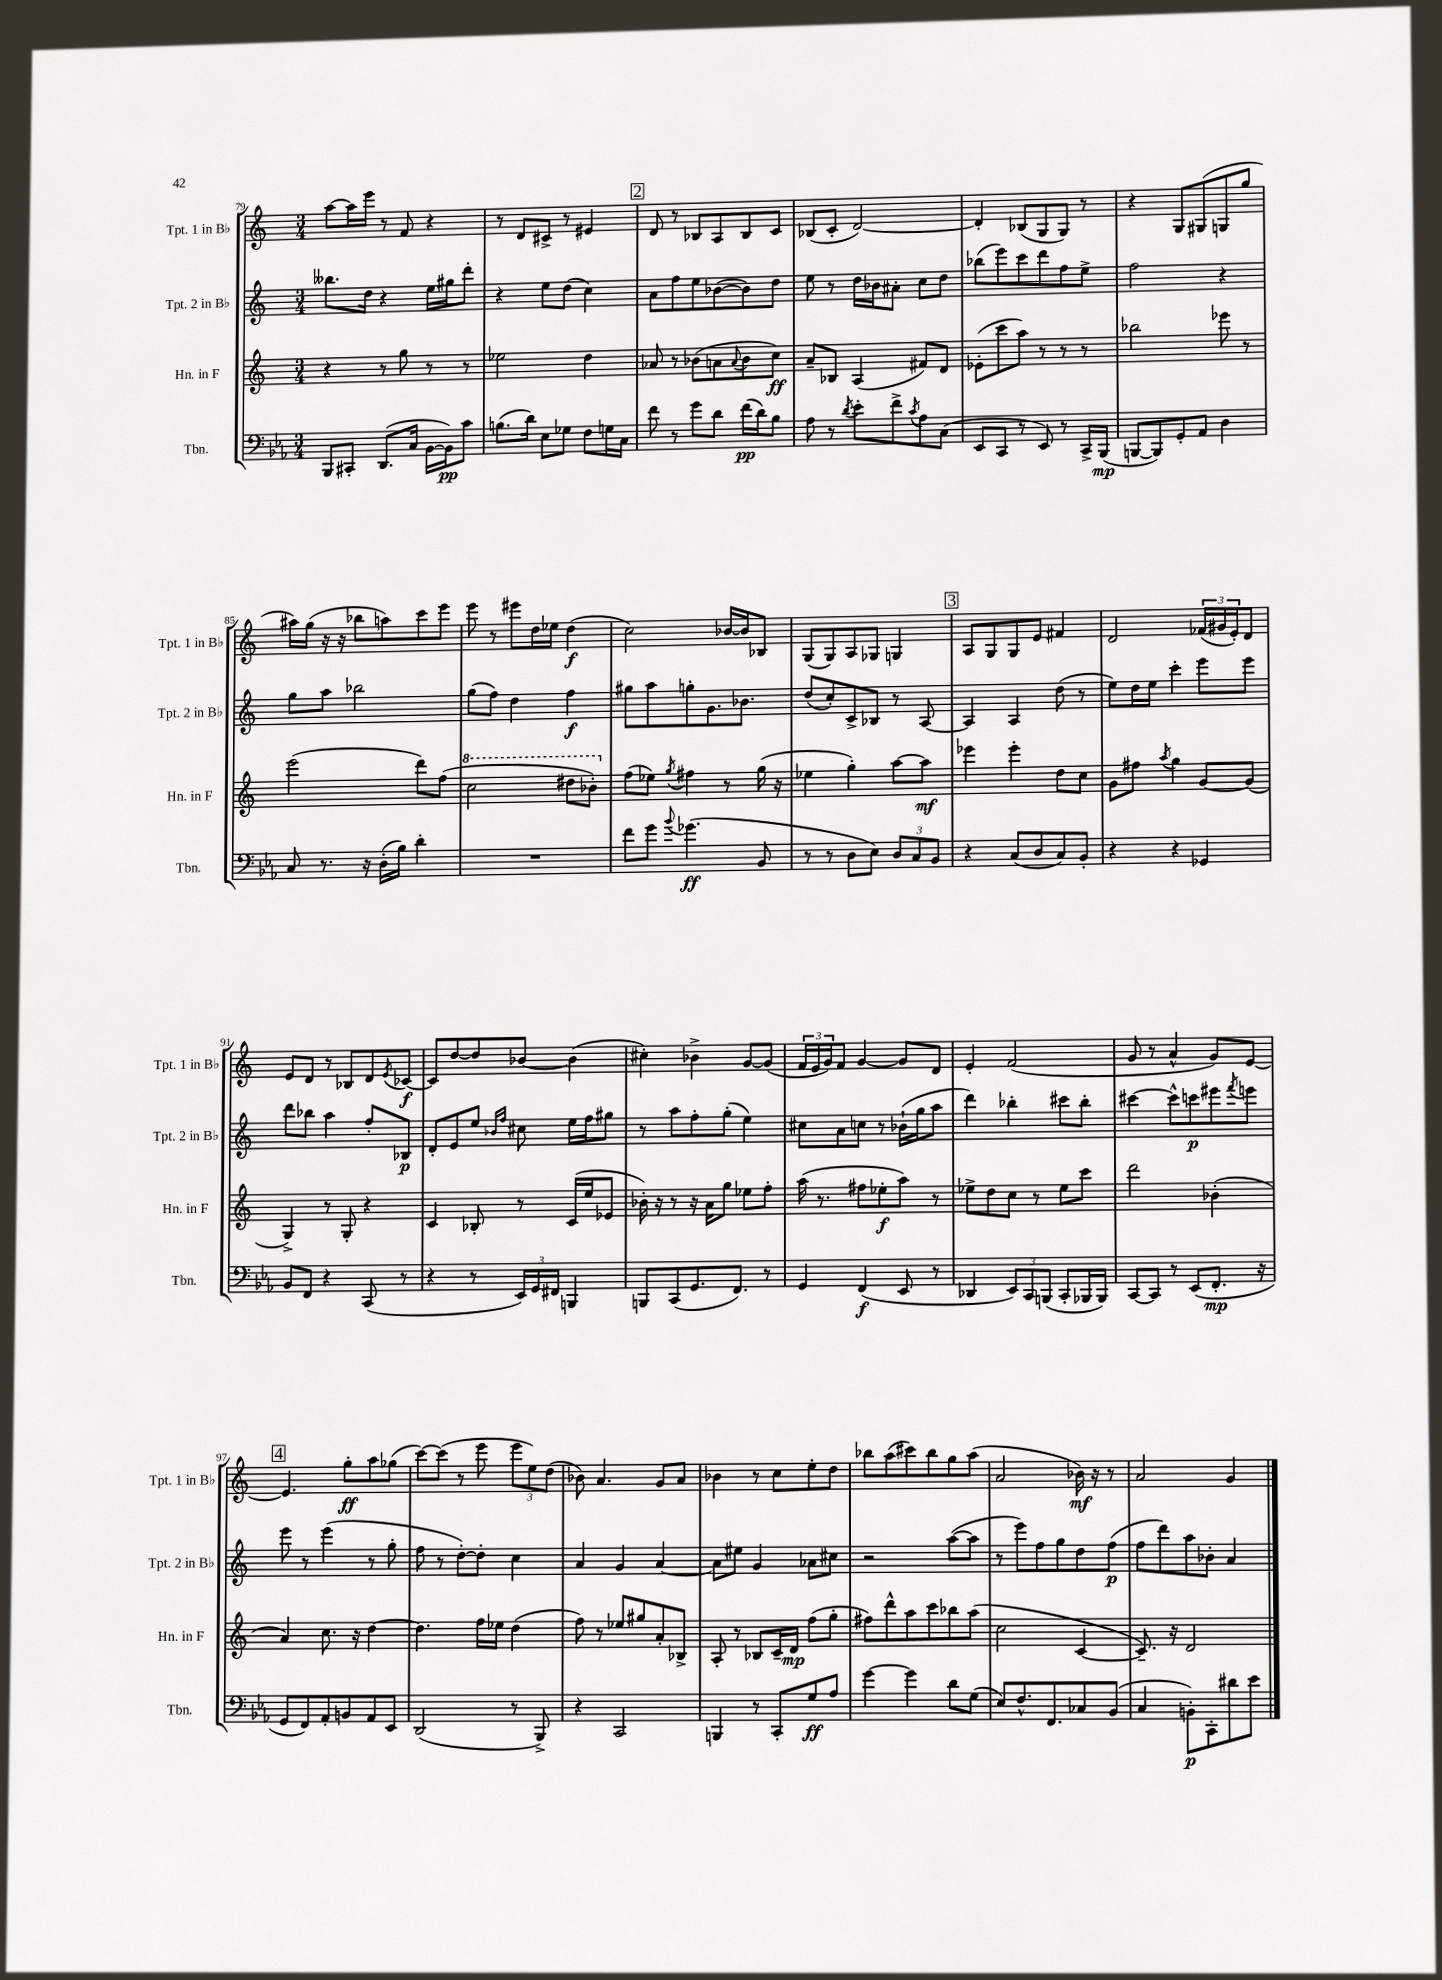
<<
\new StaffGroup <<
\new Staff = "s0" \with { instrumentName = "Tpt. 1 in Bb" shortInstrumentName = "Tpt. 1 in Bb" } {
    \clef treble \key c \major \numericTimeSignature \time 3/4
    a''8~ a''16 e'''16 r8 f'8 r4 |
    r8 d'8 cis'8-> r8 eis'4 |
    \mark \markup { \box "2" } d'8 r8 bes8 a8 bes8 c'8 |
    bes8( c'8-. d'2~) |
    d'4-. bes8( g8 g8) r8 |
    r4 g8 gis8( g8 g''8 |
    ais''16) g''16( r16 r16 bes''8 a''8) c'''8 e'''8 |
    e'''8 r8 eis'''8 d''16 ees''16 d''4\f( |
    c''2) bes'16~ bes'16 bes8 |
    g8( g8) a8 ges8 g4 |
    \mark \markup { \box "3" } a8 g8 g8 e'8 fis'4 |
    d'2 \tuplet 3/2 { fes'16( gis'16 e'16-.) } d'8 |
    e'8 d'8 r8 bes8 d'8 \acciaccatura { e'8 } ces'8~\f |
    ces'8 d''8~ d''8 bes'8~ bes'4( |
    cis''4-.) bes'4-> g'8~ g'8( |
    \tuplet 3/2 { f'16 e'16 g'16) } f'8 g'4~ g'8 d'8 |
    e'4-. f'2( |
    g'8 r8 a'4-^ g'8) e'8~ |
    \mark \markup { \box "4" } e'4. g''8-.\ff a''8 ges''8( |
    c'''8~) c'''8( r8 e'''8 \tuplet 3/2 { e'''8 e''8) d''8( } |
    bes'8) a'4. g'8 a'8 |
    bes'4 r8 c''8 e''8-. d''8 |
    bes''8 a''8( cis'''8) bes''8 g''8 a''8( |
    a'2 bes'16\mf) r16 r8 |
    a'2 g'4 \bar "|." |
}
\new Staff = "s1" \with { instrumentName = "Tpt. 2 in Bb" shortInstrumentName = "Tpt. 2 in Bb" } {
    \clef treble \key c \major \numericTimeSignature \time 3/4
    beses''8. d''16 r4 e''16 gis''16 d'''8-. |
    r4 e''8 d''8( c''4) |
    \mark \markup { \box "2" } a'8 f''8 e''8 bes'8~( bes'8) d''8 |
    e''8 r8 d''16 bes'16 ais'8-. c''8 d''8 |
    bes''8( e'''8) c'''8 d'''8 f''8 e''8-> |
    f''2 r4 |
    g''8 a''8 bes''2 |
    g''8( f''8) d''4 f''4\f |
    gis''8 a''8 g''8-. g'8. bes'8. |
    d''8( c''8-.) c'8-> bes8 r8 a8~ |
    \mark \markup { \box "3" } a4 a4 d''8( r8 |
    e''8) d''16 e''16 c'''4-. e'''8 e'''8 |
    d'''8 bes''8 a''4 f''8-. bes8\p |
    d'8-. e'8 e''8 \grace { bes'16 f''16 } cis''8 e''16 f''16 gis''8 |
    r8 a''8 f''8-. g''8-.( e''4) |
    cis''8 a'8 c''8 r8 bes'16-!( g''16 a''8 |
    d'''4) bes''4-. cis'''8 bes''8-. |
    cis'''4~ cis'''8-^ c'''8\p eis'''8 \acciaccatura { f'''8 } e'''8 |
    \mark \markup { \box "4" } e'''8 r8 e'''4( r8 g''8-. |
    f''8 r8 d''8~-.) d''8-. c''4 |
    a'4 g'4 a'4~ |
    a'8 eis''8 g'4 aes'8 cis''8 |
    r2 a''8~( a''8 |
    r8 e'''8) f''8 g''8 d''8 f''8\p( |
    f''8 d'''8) a''8 bes'8-. a'4 \bar "|." |
}
\new Staff = "s2" \with { instrumentName = "Hn. in F" shortInstrumentName = "Hn. in F" } {
    \clef treble \key c \major \numericTimeSignature \time 3/4
    r4 r8 g''8 r8 r8 |
    ees''2 d''4 |
    \mark \markup { \box "2" } aes'8 r8 bes'8( a'8 \appoggiatura { a'8 } bes'8 c''8\ff) |
    a'8-- bes8 a4( fis'8) d'8 |
    ees'8-.( c'''8 a''8) r8 r8 r8 |
    bes''2 ees'''8 r8 |
    e'''2( d'''8) f''8( |
    \ottava #1 c'''2 dis'''8 bes''8-.) \ottava #0 |
    f''8( ees''8) \acciaccatura { g''8 } fis''4 r8 g''16( r16 |
    ees''4 g''4-.) a''8~ a''8\mf |
    \mark \markup { \box "3" } ees'''4 ees'''4-. d''8 c''8 |
    g'8 fis''8 \acciaccatura { a''8 } g''4 g'8~ g'8( |
    g4->) r8 g8-. r4 |
    c'4 bes8-. r8 c'16( e''16 ees'8 |
    bes'16-.) r16 r8 r16 a'16 g''8 ees''8 f''8-. |
    a''16( r8. fis''8 ees''8-.\f a''8) r8 |
    ees''8-> d''8 c''8 r8 ees''8 c'''8 |
    d'''2 bes'4-.( |
    \mark \markup { \box "4" } a'4) c''8. r16 d''4~ |
    d''4. f''16 ees''16 d''4( |
    f''8) r8 ees''8 gis''8 a'8-. bes8-> |
    a8-. r8 bes8 c'16-- d'16\mp f''8( g''8-. |
    fis''8) d'''8-^ a''8 c'''8 bes''8 a''8( |
    c''2 c'4~ |
    c'8.--) r16 d'2 \bar "|." |
}
\new Staff = "s3" \with { instrumentName = "Tbn." shortInstrumentName = "Tbn." } {
    \clef bass \key ees \major \numericTimeSignature \time 3/4
    bes,,8 cis,8-. d,8.( c16 bes,16~ bes,16\pp) c'8 |
    b8.( d'16) ees8 ges8 f8 g16 c16 |
    \mark \markup { \box "2" } f'8 r8 g'8 d'8 f'16\pp( d'16) bes8 |
    aes8 r8 \acciaccatura { d'8 } ees'8-. f'8-> \acciaccatura { c'8 } aes8 c8( |
    ees,8 c,8 r8 ees,8) r8 c,16-> bes,,16\mp( |
    b,,8~ b,,8) g,8-. aes,8 d4 |
    c8 r8. r16 d16-.( bes16) d'4-. |
    R2. |
    f'8 g'8 \appoggiatura { bes'8 } ges'4.\ff( bes,8 |
    r8 r8 d8 ees8) \tuplet 3/2 { d8 c8 bes,8 } |
    \mark \markup { \box "3" } r4 c8( d8 c8) bes,8-. |
    r4 r4 ges,4 |
    bes,8 f,8 r4 c,8( r8 |
    r4 r8 \tuplet 3/2 { ees,16) g,16 fis,16 } b,,4 |
    b,,8 c,8( g,8. f,8.) r8 |
    g,4 f,4\f( ees,8 r8 |
    des,4 \tuplet 3/2 { ees,8) c,8 b,,8( } c,8-. bes,,16 bes,,16) |
    c,8~ c,8 r8 ees,8( f,8.-.\mp r16 |
    \mark \markup { \box "4" } g,8 f,8) aes,8-. b,8 aes,8 ees,8 |
    d,2( r8 bes,,8->) |
    r4 c,2 |
    b,,4 r8 c,8-. g8\ff aes8 |
    g'4~ g'4 d'8 g8( |
    ees8) f8.-^ f,8. ces8 bes,8( |
    c4 b,8-.\p) c,8-. dis'8 ees'8 \bar "|." |
}
>>
>>
\layout { \context { \Score currentBarNumber = #79 } }
